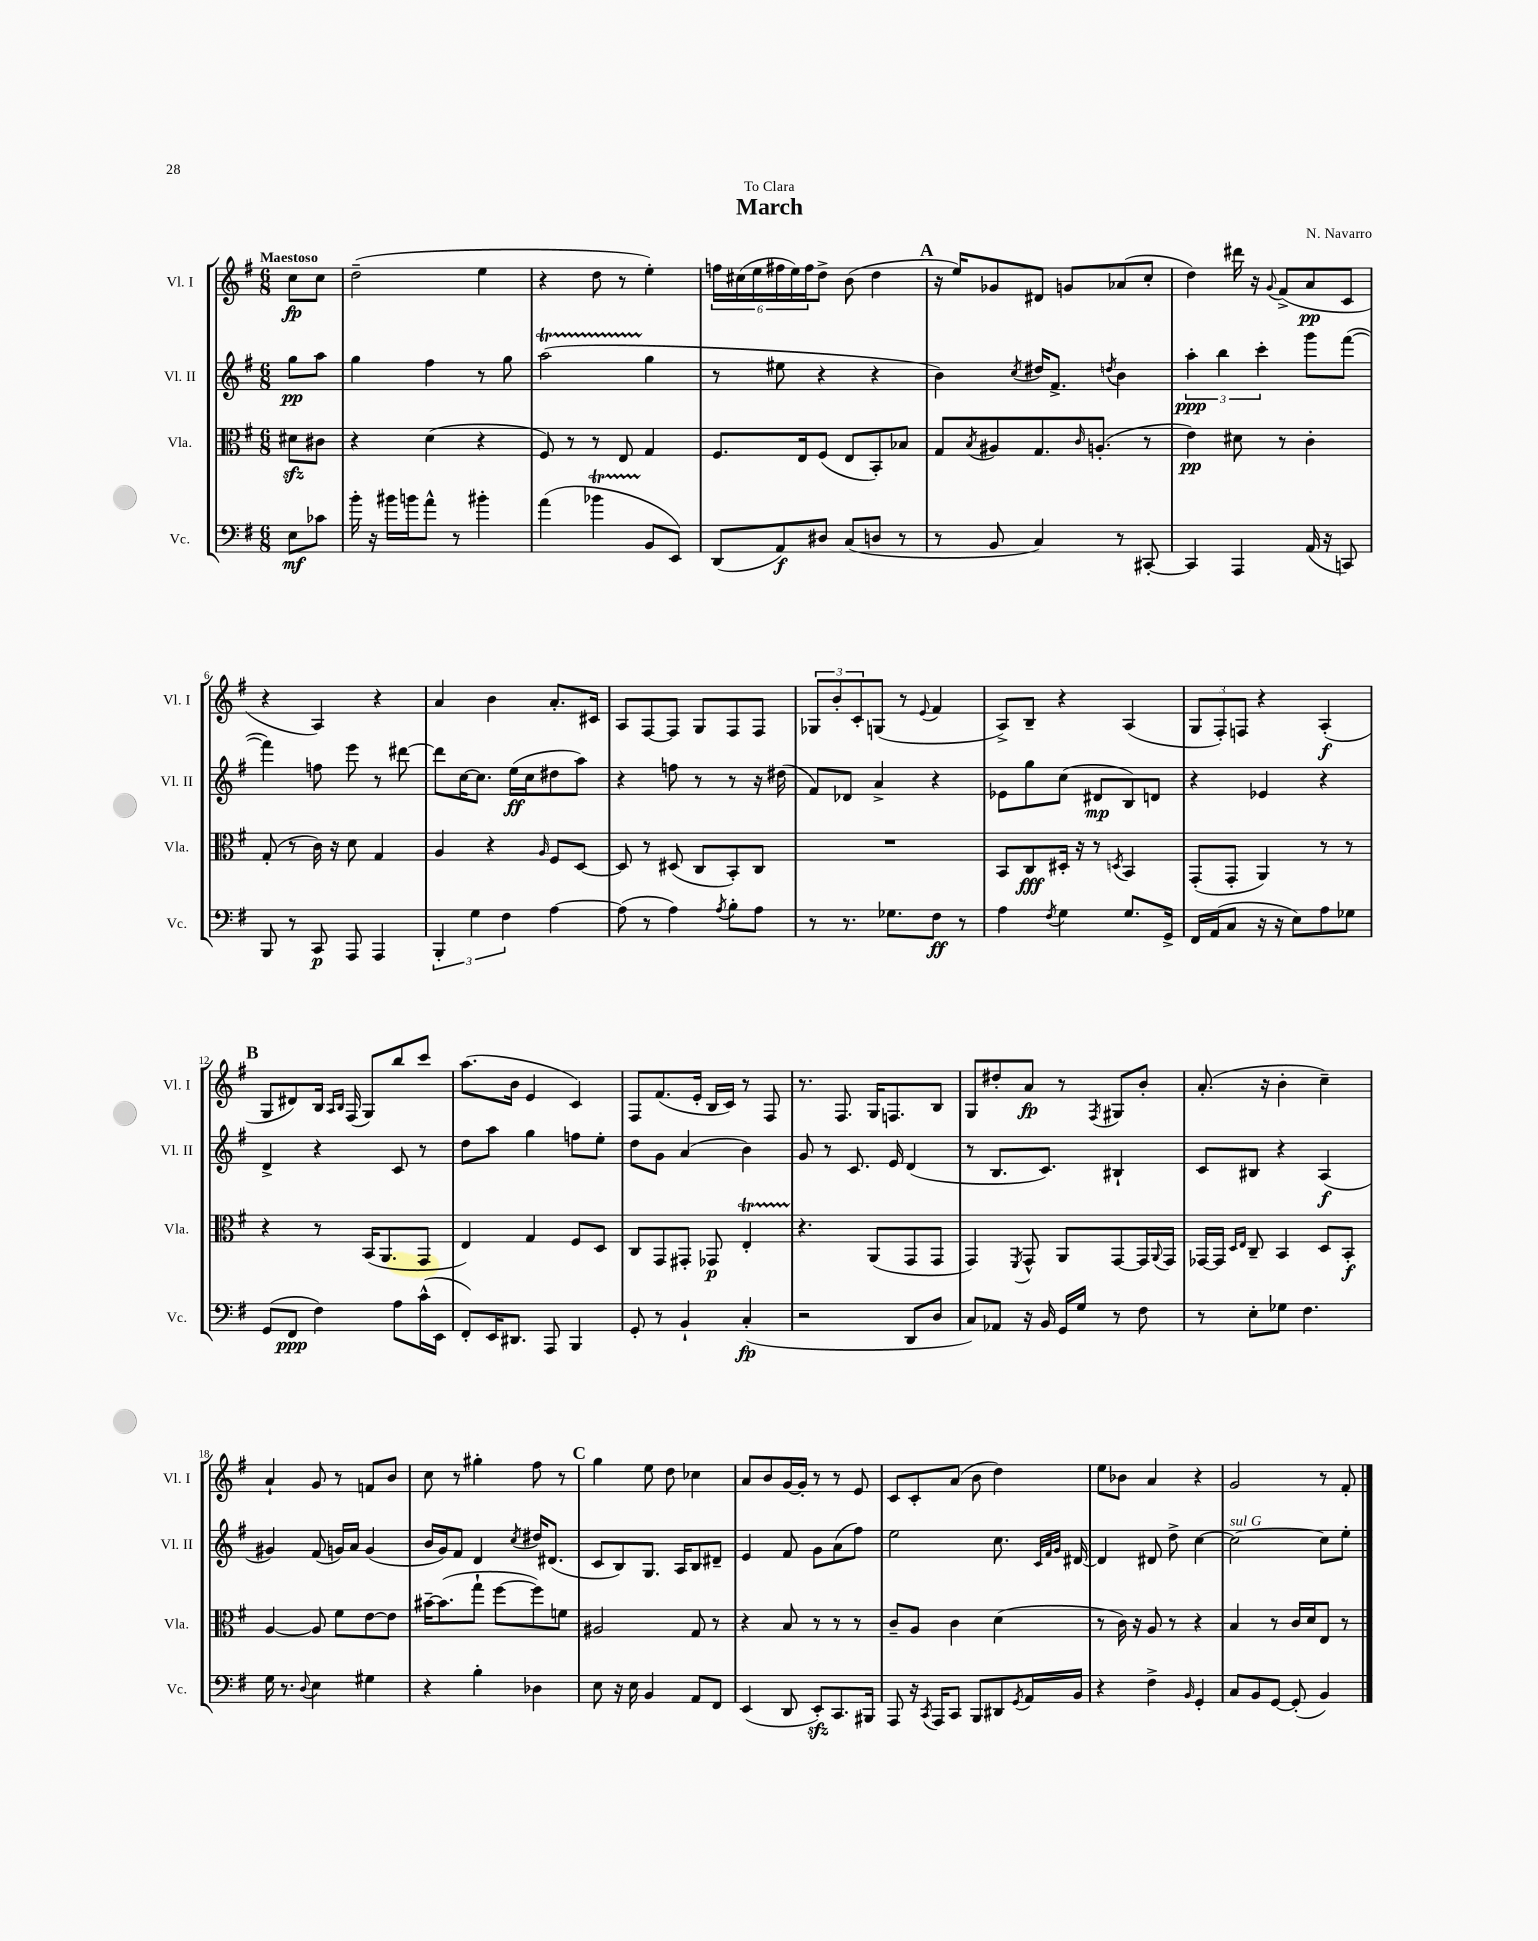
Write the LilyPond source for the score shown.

\header { title = "March" composer = "N. Navarro" dedication = "To Clara" }
<<
\new StaffGroup <<
\new Staff = "s0" \with { instrumentName = "Vl. I" shortInstrumentName = "Vl. I" } {
    \clef treble \key g \major \numericTimeSignature \time 6/8 \partial 4 \tempo "Maestoso"
    c''8\fp c''8 |
    d''2--( e''4 |
    r4 d''8 r8 e''4-.) |
    \tuplet 6/4 { f''16 cis''16( e''16 fis''16 e''16) fis''16 } d''8-> b'8( d''4 |
    \mark \markup { \bold "A" } r16 e''16) ges'8 dis'8 g'8 aes'8( c''8-. |
    d''4) dis'''16 r16 \appoggiatura { g'8 } fis'8->( a'8\pp c'8 |
    r4 a4) r4 |
    a'4 b'4 a'8.-. cis'16 |
    a8 fis8~ fis8 g8 fis8 fis8 |
    \tuplet 3/2 { ges8 b'8-. c'8-. } g8( r8 \appoggiatura { e'8 } fis'4 |
    a8->) b8-- r4 a4( |
    \tuplet 3/2 { g8 fis8-.) f8 } r4 a4-.\f( |
    \mark \markup { \bold "B" } g8 dis'8) b16 \grace { a16 b16 } fis16( g8) b''8 c'''8 |
    a''8.( b'16 e'4 c'4) |
    fis8 fis'8.( e'16-. b16 c'16) r8 fis8 |
    r8. fis8. g16 f8. b8 |
    g8 dis''8-. a'8\fp r8 \acciaccatura { fis8 } gis8 b'8-. |
    a'8.-.( r16 b'4-. c''4--) |
    a'4-! g'8 r8 f'8 b'8 |
    c''8 r8 gis''4-. fis''8 r8 |
    \mark \markup { \bold "C" } g''4 e''8 d''8 ces''4 |
    a'8 b'8 g'16~ g'16-. r8 r8 e'8 |
    c'8 c'8-. a'8( b'8 d''4) |
    e''8 bes'8 a'4 r4 |
    g'2 r8 fis'8-. \bar "|." |
}
\new Staff = "s1" \with { instrumentName = "Vl. II" shortInstrumentName = "Vl. II" } {
    \clef treble \key g \major \numericTimeSignature \time 6/8 \partial 4
    g''8\pp a''8 |
    g''4 fis''4 r8 g''8 |
    a''2\startTrillSpan( g''4\stopTrillSpan |
    r8 eis''8 r4 r4 |
    \mark \markup { \bold "A" } b'4) \acciaccatura { c''8 } dis''16 fis'8.-> \acciaccatura { d''8 } b'4 |
    \tuplet 3/2 { a''4-.\ppp b''4 c'''4-. } g'''8 fis'''8~( |
    fis'''4) f''8 e'''8 r8 dis'''8~ |
    dis'''8 c''16~ c''8. e''16\ff( c''16 dis''8 a''8) |
    r4 f''8 r8 r8 r16 dis''16( |
    fis'8) des'8 a'4-> r4 |
    ees'8 g''8 c''8( dis'8\mp b8) d'8 |
    r4 ees'4 r4 |
    \mark \markup { \bold "B" } d'4-> r4 c'8 r8 |
    d''8 a''8 g''4 f''8 e''8-. |
    d''8 g'8 a'4( b'4) |
    g'8 r8 c'8. e'16 d'4( |
    r8 b8. c'8.) bis4-! |
    c'8 bis8 r4 a4\f( |
    gis'4) fis'8( g'16) a'16 g'4( |
    b'16 g'16) fis'8 d'4 \acciaccatura { c''8 } dis''16 dis'8.( |
    \mark \markup { \bold "C" } c'8 b8) g8. a16 b8 dis'8-- |
    e'4 fis'8 g'8 a'8( fis''8) |
    e''2 c''8. \grace { c'32 fis'32 g'32 } dis'16~ |
    dis'4 dis'8 d''8-> c''4~ |
    c''2~^\markup { \italic "sul G" } c''8 e''8-. \bar "|." |
}
\new Staff = "s2" \with { instrumentName = "Vla." shortInstrumentName = "Vla." } {
    \clef alto \key g \major \numericTimeSignature \time 6/8 \partial 4
    dis'8\sfz cis'8 |
    r4 d'4( r4 |
    fis8) r8 r8 e8 g4 |
    fis8. e16 fis8( e8 b,8-.) bes8 |
    \mark \markup { \bold "A" } g8 \acciaccatura { b8 } ais8 g8. \grace { c'16 } a8.-.( r8 |
    e'4\pp) dis'8 r8 c'4-. |
    g8-.( r8 c'16) r16 d'8 g4 |
    a4 r4 \grace { a16 } fis8 d8~ |
    d8 r8 dis8( c8 b,8-.) c8 |
    R2. |
    b,8 c8\fff dis16-. r16 r8 \acciaccatura { d8 } b,4 |
    g,8-.( g,8-. a,4) r8 r8 |
    \mark \markup { \bold "B" } r4 r8 b,16( a,8. g,8 |
    e4) g4 fis8 d8 |
    c8 g,8 gis,8-. ges,8\p e4-.\startTrillSpan |
    r4.\stopTrillSpan a,8( g,8 g,8 |
    g,4) \acciaccatura { fis,8 } g,8-^ a,8 g,8~ g,16 \appoggiatura { a,8 } g,16 |
    ges,16~ ges,16 \grace { d16 e16 } c8-- b,4 d8 b,8-.\f |
    a4~ a8 fis'8 e'8~ e'8 |
    bis'16~-- bis'8.( g''8-! fis''8~ fis''8) f'8 |
    \mark \markup { \bold "C" } ais2 g8 r8 |
    r4 b8 r8 r8 r8 |
    c'8-- a8 c'4 d'4( |
    r8 c'16) r16 a8 r8 r4 |
    b4 r8 c'16 d'16 e8 r8 \bar "|." |
}
\new Staff = "s3" \with { instrumentName = "Vc." shortInstrumentName = "Vc." } {
    \clef bass \key g \major \numericTimeSignature \time 6/8 \partial 4
    e8\mf ces'8 |
    b'16-. r16 bis'16 b'16 a'8-^ r8 bis'4-. |
    a'4( bes'4\startTrillSpan b,8\stopTrillSpan e,8) |
    d,8( a,8\f) dis8 c8( d8 r8 |
    \mark \markup { \bold "A" } r8 b,8 c4) r8 cis,8~-. |
    cis,4 a,,4 a,16( r16 c,8) |
    b,,8 r8 c,8\p a,,8 a,,4 |
    \tuplet 3/2 { b,,4-. g4 fis4 } a4~ |
    a8( r8 a4) \acciaccatura { a8 } b8-. a8 |
    r8 r8. ges8. fis8\ff r8 |
    a4 \acciaccatura { fis8 } g4 g8. g,16-> |
    fis,16 a,16( c8 r16 r16 e8) a8 ges8 |
    \mark \markup { \bold "B" } g,8( fis,8\ppp fis4) a8 c'16-^( e,16 |
    fis,8-.) e,16 dis,8. a,,8 b,,4 |
    g,8-. r8 b,4-! c4-.\fp( |
    r2 d,8 d8 |
    c8) aes,8 r16 b,16 g,16 g16 r8 fis8 |
    r8 e8-. ges8 fis4. |
    g16 r8. \appoggiatura { d8 } e4 gis4 |
    r4 b4-. des4 |
    \mark \markup { \bold "C" } e8 r16 e16 b,4 a,8 fis,8 |
    e,4( d,8 e,8-.\sfz) c,8. bis,,16 |
    a,,8 r16 \acciaccatura { c,8 } a,,16 c,8 b,,8 dis,8 \acciaccatura { g,8 } a,16 b,16 |
    r4 fis4-> \grace { b,16 } g,4-. |
    c8 b,8 g,8~ g,8-.( b,4) \bar "|." |
}
>>
>>
